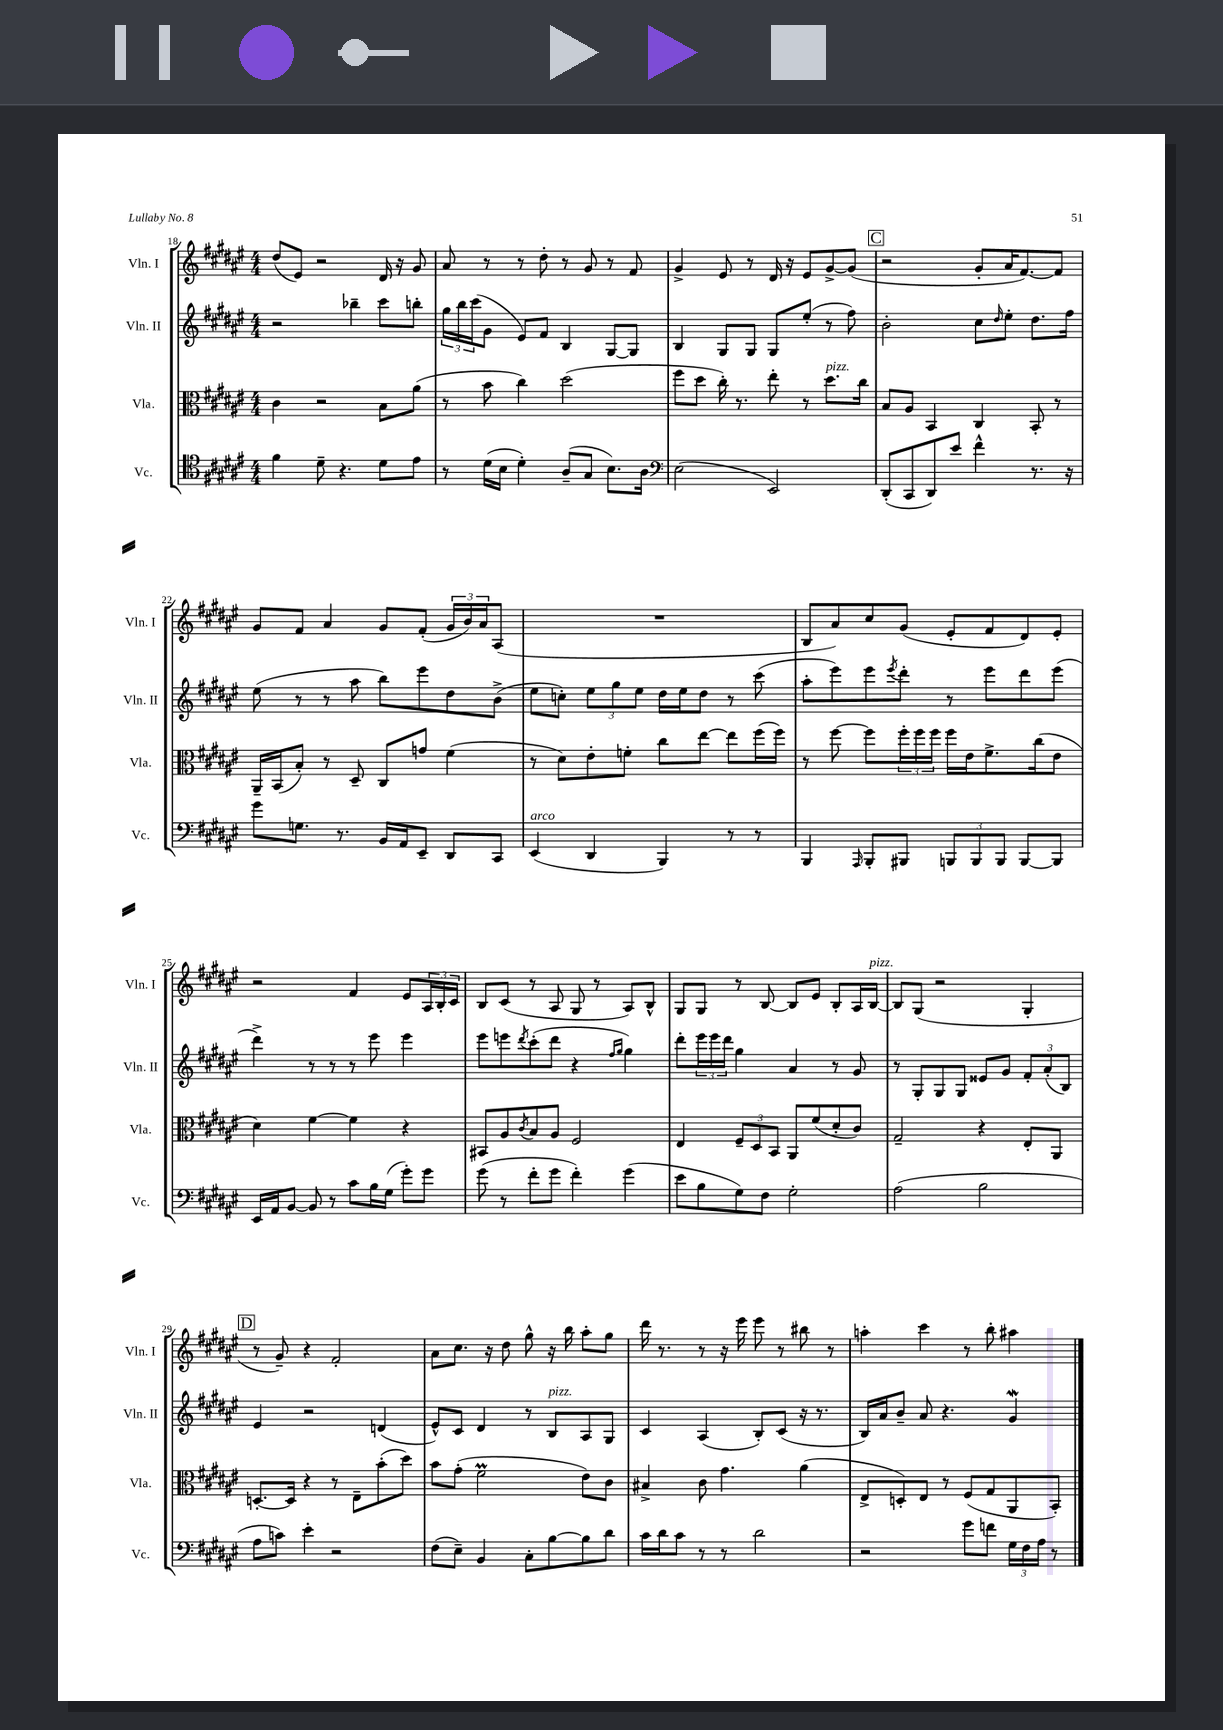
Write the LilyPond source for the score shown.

<<
\new StaffGroup <<
\new Staff = "s0" \with { instrumentName = "Vln. I" shortInstrumentName = "Vln. I" } {
    \clef treble \key fis \major \numericTimeSignature \time 4/4
    dis''8( eis'8) r2 dis'16 r16 gis'8 |
    ais'8 r8 r8 dis''8-. r8 gis'8 r8 fis'8 |
    gis'4-> eis'8 r8 dis'16 r16 eis'8 gis'8~-> gis'8( |
    \mark \markup { \box "C" } r2 gis'8-. ais'16 fis'8.~) fis'8 |
    gis'8 fis'8 ais'4 gis'8 fis'8-.( \tuplet 3/2 { gis'16 b'16) ais'16 } ais8( |
    R1 |
    b8 ais'8) cis''8 gis'8( eis'8-. fis'8 dis'8) eis'8-. |
    r2 fis'4 eis'8 \tuplet 3/2 { ais16 b16-. cis'16 } |
    b8 cis'8( r8 ais8 gis8 r8 ais8) b8-^ |
    gis8 gis8 r8 b8~ b8 eis'8 b8-. ais16 b16~^\markup { \italic "pizz." } |
    b8 gis8( r2 gis4-. |
    \mark \markup { \box "D" } r8 gis'8--) r4 fis'2-. |
    ais'8 cis''8. r16 dis''8 gis''8-^ r16 b''16 ais''8-. gis''8 |
    dis'''16 r8. r8 r16 eis'''16 eis'''8 r8 bis''8 r8 |
    a''4-. cis'''4 r8 b''8-. ais''4 \bar "|." |
}
\new Staff = "s1" \with { instrumentName = "Vln. II" shortInstrumentName = "Vln. II" } {
    \clef treble \key fis \major \numericTimeSignature \time 4/4
    r2 bes''4-- cis'''8 b''8-. |
    \tuplet 3/2 { gis''16 b''16 cis'''16( } gis'8 eis'8) fis'8 b4 gis8~ gis8 |
    b4 gis8 gis8 gis8 eis''8-.( r8 fis''8) |
    \mark \markup { \box "C" } b'2-. cis''8 \grace { dis''16 } eis''8-. dis''8. fis''16 |
    eis''8( r8 r8 ais''8 b''8) eis'''8 dis''8 b'8->( |
    eis''8 c''8-.) \tuplet 3/2 { eis''8 gis''8 eis''8 } dis''16 eis''16 dis''8 r8 cis'''8( |
    ais''8-. eis'''8) eis'''8 \acciaccatura { eis'''8 } dis'''8-. r8 eis'''8 dis'''8 eis'''8( |
    dis'''4->) r8 r8 r8 eis'''8 eis'''4 |
    eis'''8 e'''8 \acciaccatura { dis'''8 } cis'''8-.( dis'''8 r4 \grace { fis''16 gis''16 } gis''4) |
    dis'''8-. \tuplet 3/2 { eis'''16 eis'''16 dis'''16 } gis''4 ais'4 r8 gis'8 |
    r8 gis8-. gis8 gis8 eisis'8 gis'8 \tuplet 3/2 { fis'8-. ais'8-.( b8) } |
    \mark \markup { \box "D" } eis'4 r2 d'4( |
    eis'8-^) cis'8 dis'4 r8 b8^\markup { \italic "pizz." } ais8 gis8 |
    cis'4 ais4( b8-.) cis'8( r16 r8. |
    b16) ais'16 b'8-- ais'8 r4. gis'4\mordent \bar "|." |
}
\new Staff = "s2" \with { instrumentName = "Vla." shortInstrumentName = "Vla." } {
    \clef alto \key fis \major \numericTimeSignature \time 4/4
    cis'4 r2 b8 ais'8( |
    r8 b'8 cis''4) dis''2( |
    fis''8 dis''8 cis''16-.) r8. eis''8-. r8 dis''8.^\markup { \italic "pizz." } cis''16 |
    \mark \markup { \box "C" } b8 ais8 b,4 cis4 b,8-. r8 |
    ais,16-- b,16( b8-.) r8 dis8-- cis8 g'8 fis'4( |
    r8 dis'8) eis'8-. f'8-. cis''8 eis''8~ eis''8 fis''16( fis''16) |
    r8 fis''8~ fis''8 \tuplet 3/2 { fis''16-. fis''16 fis''16 } fis''16 eis'16 fis'8.-> cis''16( eis'8 |
    dis'4) fis'4~ fis'4 r4 |
    bis,8 ais8 \acciaccatura { cis'8 } b8 ais8 fis2 |
    eis4 \tuplet 3/2 { fis8-- dis8 b,8 } ais,8 fis'8( dis'8-. cis'8) |
    gis2-- r4 eis8-. ais,8 |
    \mark \markup { \box "D" } d8.~-. d16 r4 r8 eis8-- b'8-.( dis''8) |
    b'8 gis'8-.( fis'2\prall eis'8) cis'8 |
    bis4-> cis'8 gis'4. ais'4( |
    eis8-> d8-.) eis8 r8 fis8( gis8 ais,8 b,8-.) \bar "|." |
}
\new Staff = "s3" \with { instrumentName = "Vc." shortInstrumentName = "Vc." } {
    \clef tenor \key fis \major \numericTimeSignature \time 4/4
    fis'4 dis'8-- r4. dis'8 eis'8 |
    r8 dis'16( b16 dis'4-.) ais8--( gis8 b8.) ais16 |
    \clef bass eis2( eis,2) |
    \mark \markup { \box "C" } dis,8-.( cis,8 dis,8) eis'8 fis'4-^ r8. r16 |
    gis'8 g8. r8. b,16 ais,16 eis,8-- dis,8 cis,8 |
    eis,4^\markup { \italic "arco" }( dis,4 b,,4) r8 r8 |
    b,,4 \grace { ais,,16 } b,,8-. bis,,8 \tuplet 3/2 { b,,8 b,,8 b,,8 } b,,8~ b,,8 |
    eis,16 ais,16 b,8~ b,8 r8 cis'8 b16 gis16( gis'8-.) gis'8 |
    gis'8( r8 fis'8-. gis'8 fis'4-.) gis'4( |
    eis'8 b8 gis8) fis8 gis2-. |
    ais2( b2 |
    \mark \markup { \box "D" } ais8 c'8) eis'4-. r2 |
    fis8( eis8--) b,4 cis8-. b8~ b8 dis'8 |
    cis'16 dis'16 cis'8 r8 r8 dis'2 |
    r2 gis'8 f'8 \tuplet 3/2 { gis16 fis16 ais16 } r8 \bar "|." |
}
>>
>>
\layout { \context { \Score currentBarNumber = #18 } }
